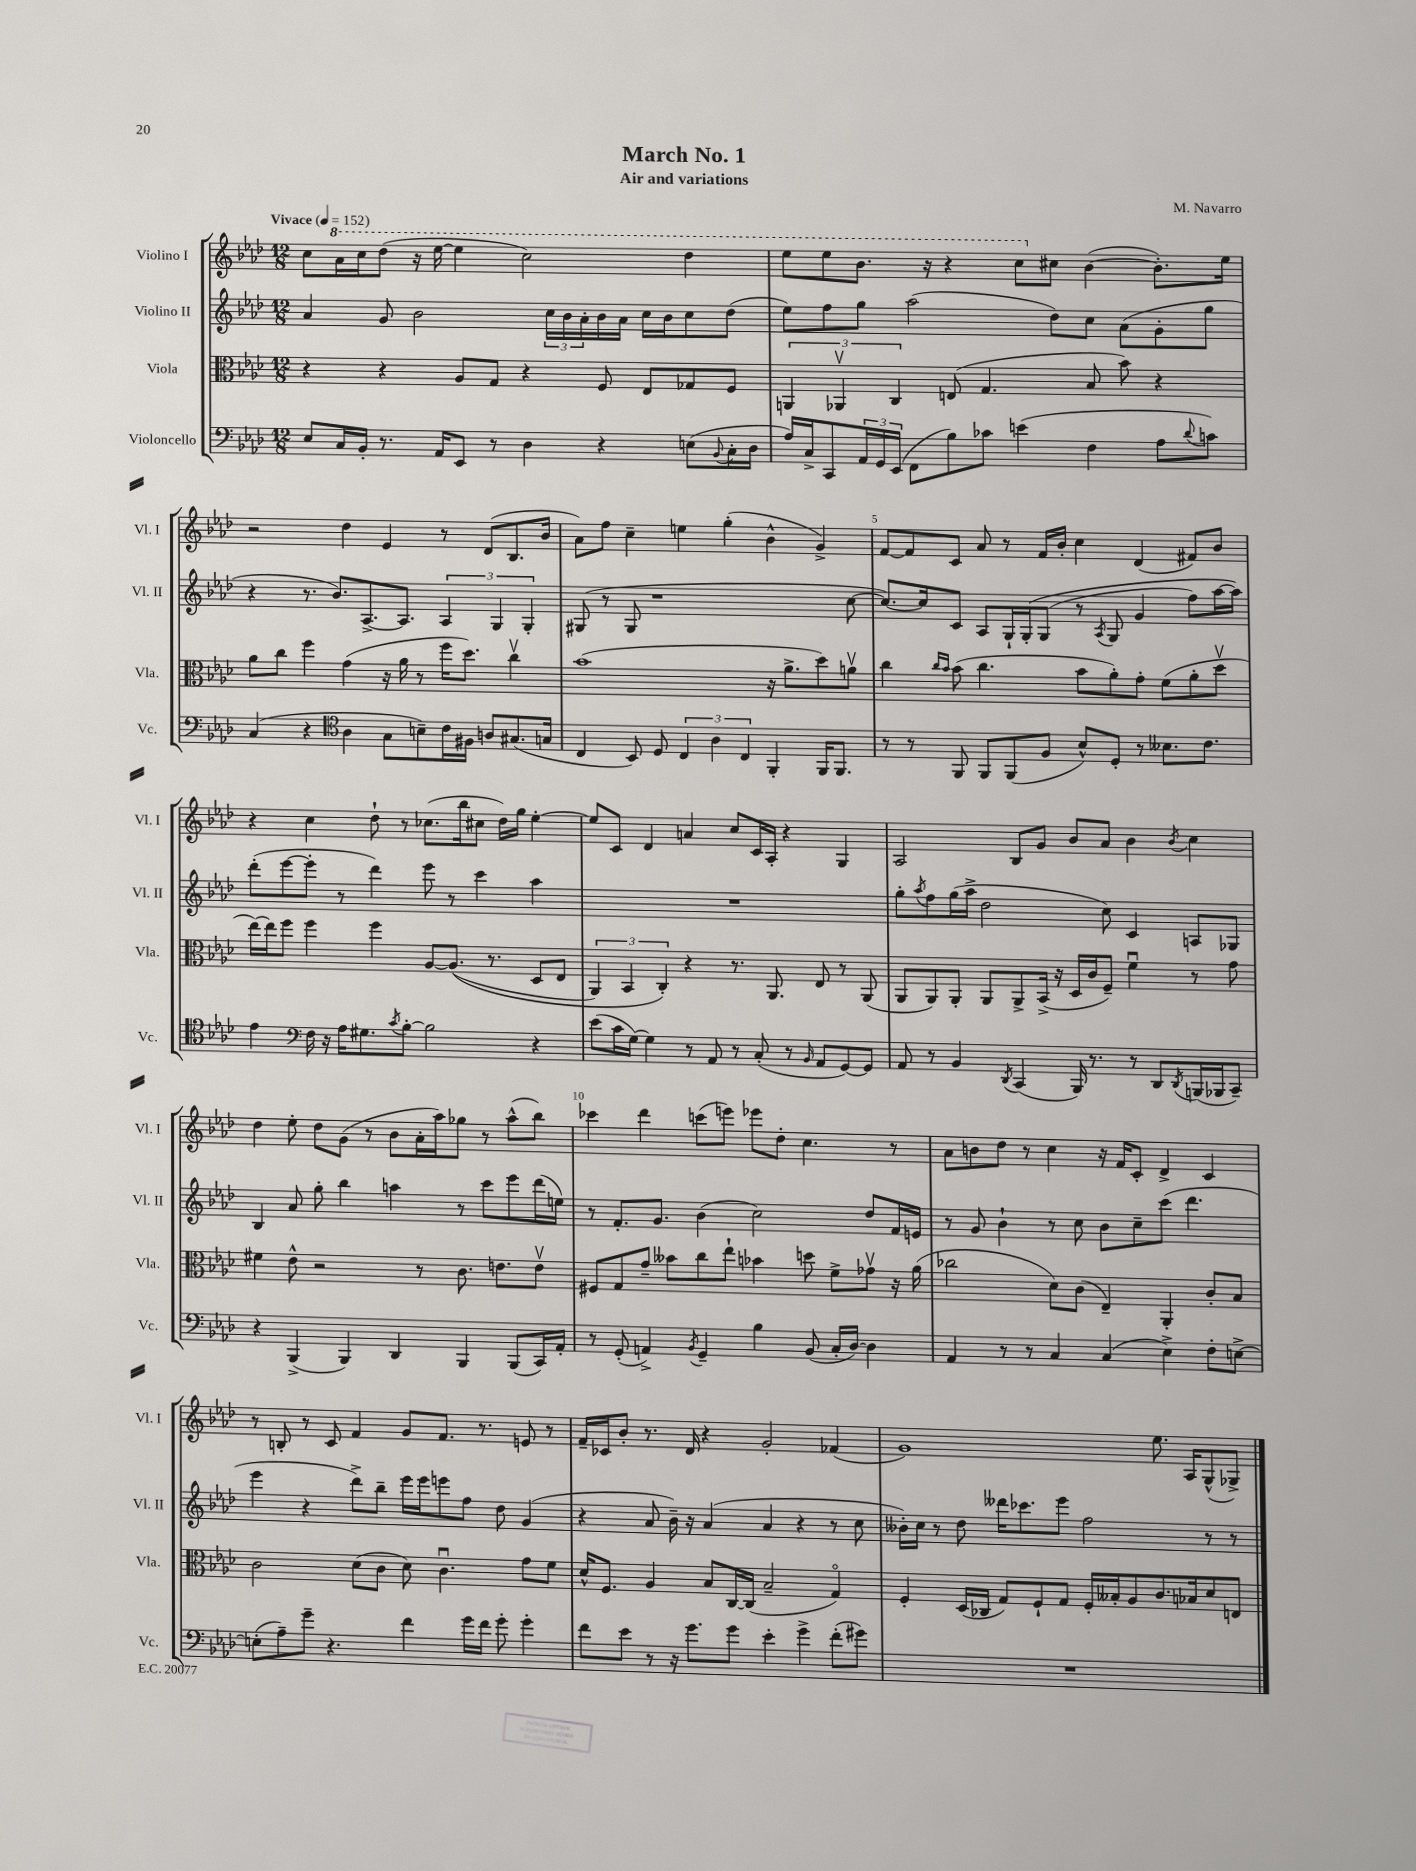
\header { title = "March No. 1" composer = "M. Navarro" subtitle = "Air and variations" }
<<
\new StaffGroup <<
\new Staff = "s0" \with { instrumentName = "Violino I" shortInstrumentName = "Vl. I" } {
    \clef treble \key aes \major \numericTimeSignature \time 12/8 \tempo "Vivace" 4 = 152
    c''8 \ottava #1 aes''16 c'''16 des'''8( r16 ees'''16~ ees'''4 c'''2) des'''4 |
    ees'''8 ees'''8 bes''8. r16 r4 c'''8 \ottava #0 cis''8 bes'4~( bes'8.-.) ees''16 |
    r2 des''4 ees'4 r8 des'8( bes8. bes'16 |
    aes'8) f''8 c''4-- e''4 g''4-.( bes'4-^ g'4->) |
    f'8~ f'8 c'8 aes'8 r8 f'16 bes'16-. c''4 des'4( fis'8) bes'8 |
    r4 c''4 des''8-! r8 ces''8.( bes''16 cis''8 des''16) g''16 ees''4~-. |
    ees''8 c'8 des'4 a'4 c''8 c'16 aes16-. r4 g4 |
    aes2 bes8 g'8 bes'8 aes'8 bes'4 \acciaccatura { bes'8 } c''4 |
    des''4 ees''8-. des''8 g'8( r8 bes'8 aes'16-. aes''16) ges''8 r8 aes''8-^( bes''8) |
    ces'''4 des'''4 c'''8( e'''8) ees'''8 des''8-. c''4. r8 |
    aes'8 b'8 des''8 r8 c''4 r16 f'16 c'8-. des'4-> c'4 |
    r8 b8-. r8 c'8 f'4 g'8 f'8. r8. e'8 r8 |
    f'16-- ces'16 bes'8-. r8. des'16 r4 g'2-. fes'4( |
    g'1) ees''8. aes16 g8-^( ges8->) \bar "|." |
}
\new Staff = "s1" \with { instrumentName = "Violino II" shortInstrumentName = "Vl. II" } {
    \clef treble \key aes \major \numericTimeSignature \time 12/8
    aes'4 g'8 bes'2 \tuplet 3/2 { c''16 bes'16 aes'16-. } bes'16 aes'16 c''16 bes'16 c''8 des''8( |
    ees''8) f''8 g''8 aes''2( des''8) c''8 aes'8( g'8-. g''8 |
    r4 r8. bes'8.) aes8.~-> aes8. \tuplet 3/2 { aes4 g4 g4-. } |
    gis8( r8 gis8 r1 c''8~ |
    c''8.~) c''16 c'8 aes8 g16-! g16-.\( g8( r8 \acciaccatura { aes8 } g8 g'4 f''8) aes''16~ aes''16\) |
    des'''8-.( ees'''8~ ees'''8-. r8 des'''4) ees'''8 r8 c'''4 aes''4 |
    R1. |
    g''8-. \acciaccatura { aes''8 } f''8 g''16( aes''16-> des''2 c''8) c'4 a8 ges8 |
    bes4 aes'8 g''8-. bes''4 a''4 r8 c'''8 ees'''8 des'''16( e''16) |
    r8 f'8.-. g'8. bes'4( c''2) des''8 f'16 e'16 |
    r8 g'8 bes'4-! r8 c''8 bes'8 c''8-- c'''8( des'''4. |
    ees'''4 r4 des'''8->) bes''8-- ees'''16 ees'''16 e'''8 f''8 des''8 g'4( |
    r4 aes'8 bes'16--) r16 aes'4( aes'4 r4 r8 c''8 |
    beses'16-.) c''16 r8 des''8 deses'''16 ces'''8. ees'''8 f''2 r8 r8 \bar "|." |
}
\new Staff = "s2" \with { instrumentName = "Viola" shortInstrumentName = "Vla." } {
    \clef alto \key aes \major \numericTimeSignature \time 12/8
    r4 r4 aes8 g8 r4 f8 ees8 ges8 f8 |
    \tuplet 3/2 { a,4 aes,4\upbow c4 } e8( g4. bes8 bes'8) r4 |
    aes'8 c''8 f''4 g'4( r16 aes'16 r8 f''16 des''8.) c''4\upbow |
    bes'1( r16 aes'8.-> des''8) a'8\upbow |
    c''4 \grace { c''16 bes'16 } bes'8( c''4. bes'8 aes'8-.) g'8-. f'8( aes'8-. des''8\upbow |
    ees''16~) ees''16 f''8 f''4 f''4 aes8~ aes8.(\( r8. des8 ees8 |
    \tuplet 3/2 { aes,4) bes,4 c4-.\) } r4 r8. aes,8. ees8 r8 aes,8( |
    aes,8 aes,8) aes,8-. aes,8 aes,8-> bes,16->( r16 des16 c'16 f8--) f'4\downbow r8 g'8 |
    fis'4 ees'8-^ r2 r8 c'8. e'8. e'8\upbow |
    fis8 g8 g'8-- beses'8 c''8 ees''8-! bes'4 d''8 f'8-> ges'8\upbow r16 aes'16( |
    ces''2 des'8) c'8( ees4--) aes,4-. c'8-. bes8 |
    c'2 des'8( c'8 des'8) c'4.\downbow g'8 f'8 |
    des'16-^ f8. aes4 bes8 c16~ c16( bes2-- g4\flageolet) |
    f4-. des16( ces16 g8) f8-! g8 f16-. beses16-. aes8 c'8. bes16 des'8 e8 \bar "|." |
}
\new Staff = "s3" \with { instrumentName = "Violoncello" shortInstrumentName = "Vc." } {
    \clef bass \key aes \major \numericTimeSignature \time 12/8
    ees8 c16 bes,16-. r8. aes,16 ees,8 r8 des4 r4 e8( \appoggiatura { bes,8 } c16-. des16 |
    aes16) c16-> c,8 \tuplet 3/2 { aes,16 g,16 ees,16( } f,8 bes8) ces'8 e'4( f4 aes8 \appoggiatura { des'8 } c'8) |
    c4( r4 \clef tenor aes4 g8 b8--) c'16 fis16 a8 gis8.( g16 |
    c4 bes,8) des8 \tuplet 3/2 { c4 aes4 c4 } f,4-. f,16 f,8. |
    r8 r8 f,8 f,8 f,8( f8 bes8-^) des8-. r8 beses8. c'8. |
    ees'4 \clef bass f16 r16 aes16 gis8. \acciaccatura { c'8 } bes8~-. bes2 r4 |
    ees'8( c'16 g16~) g4 r8 aes,8 r8 c8-.( r8 \grace { bes,16 } aes,8 g,8~) g,8 |
    aes,8 r8 bes,4 \acciaccatura { des,8 } c,4( bes,,16) r8. r8 des,8 \acciaccatura { des,8 } b,,16( bes,,16 c,8--) |
    r4 bes,,4->( bes,,4) des,4 bes,,4 bes,,8( c,16) aes,16-. |
    r8 g,8-.( a,4->) \acciaccatura { bes,8 } g,4-- bes4 bes,8( c16-. des16~) des4 |
    aes,4 r8 r8 c4 c4( ees4->) f8-. e8~-> |
    e8-.( aes8--) g'8-- r4. f'4 g'16 f'16 g'8-. g'4-. |
    f'8 ees'8 r8 r16 g'8. g'8 ees'4-. g'4-> f'8-.( gis'8) |
    R1. \bar "|." |
}
>>
>>
\layout { \context { \Score \override BarNumber.break-visibility = ##(#f #t #t) barNumberVisibility = #(every-nth-bar-number-visible 5) } }
